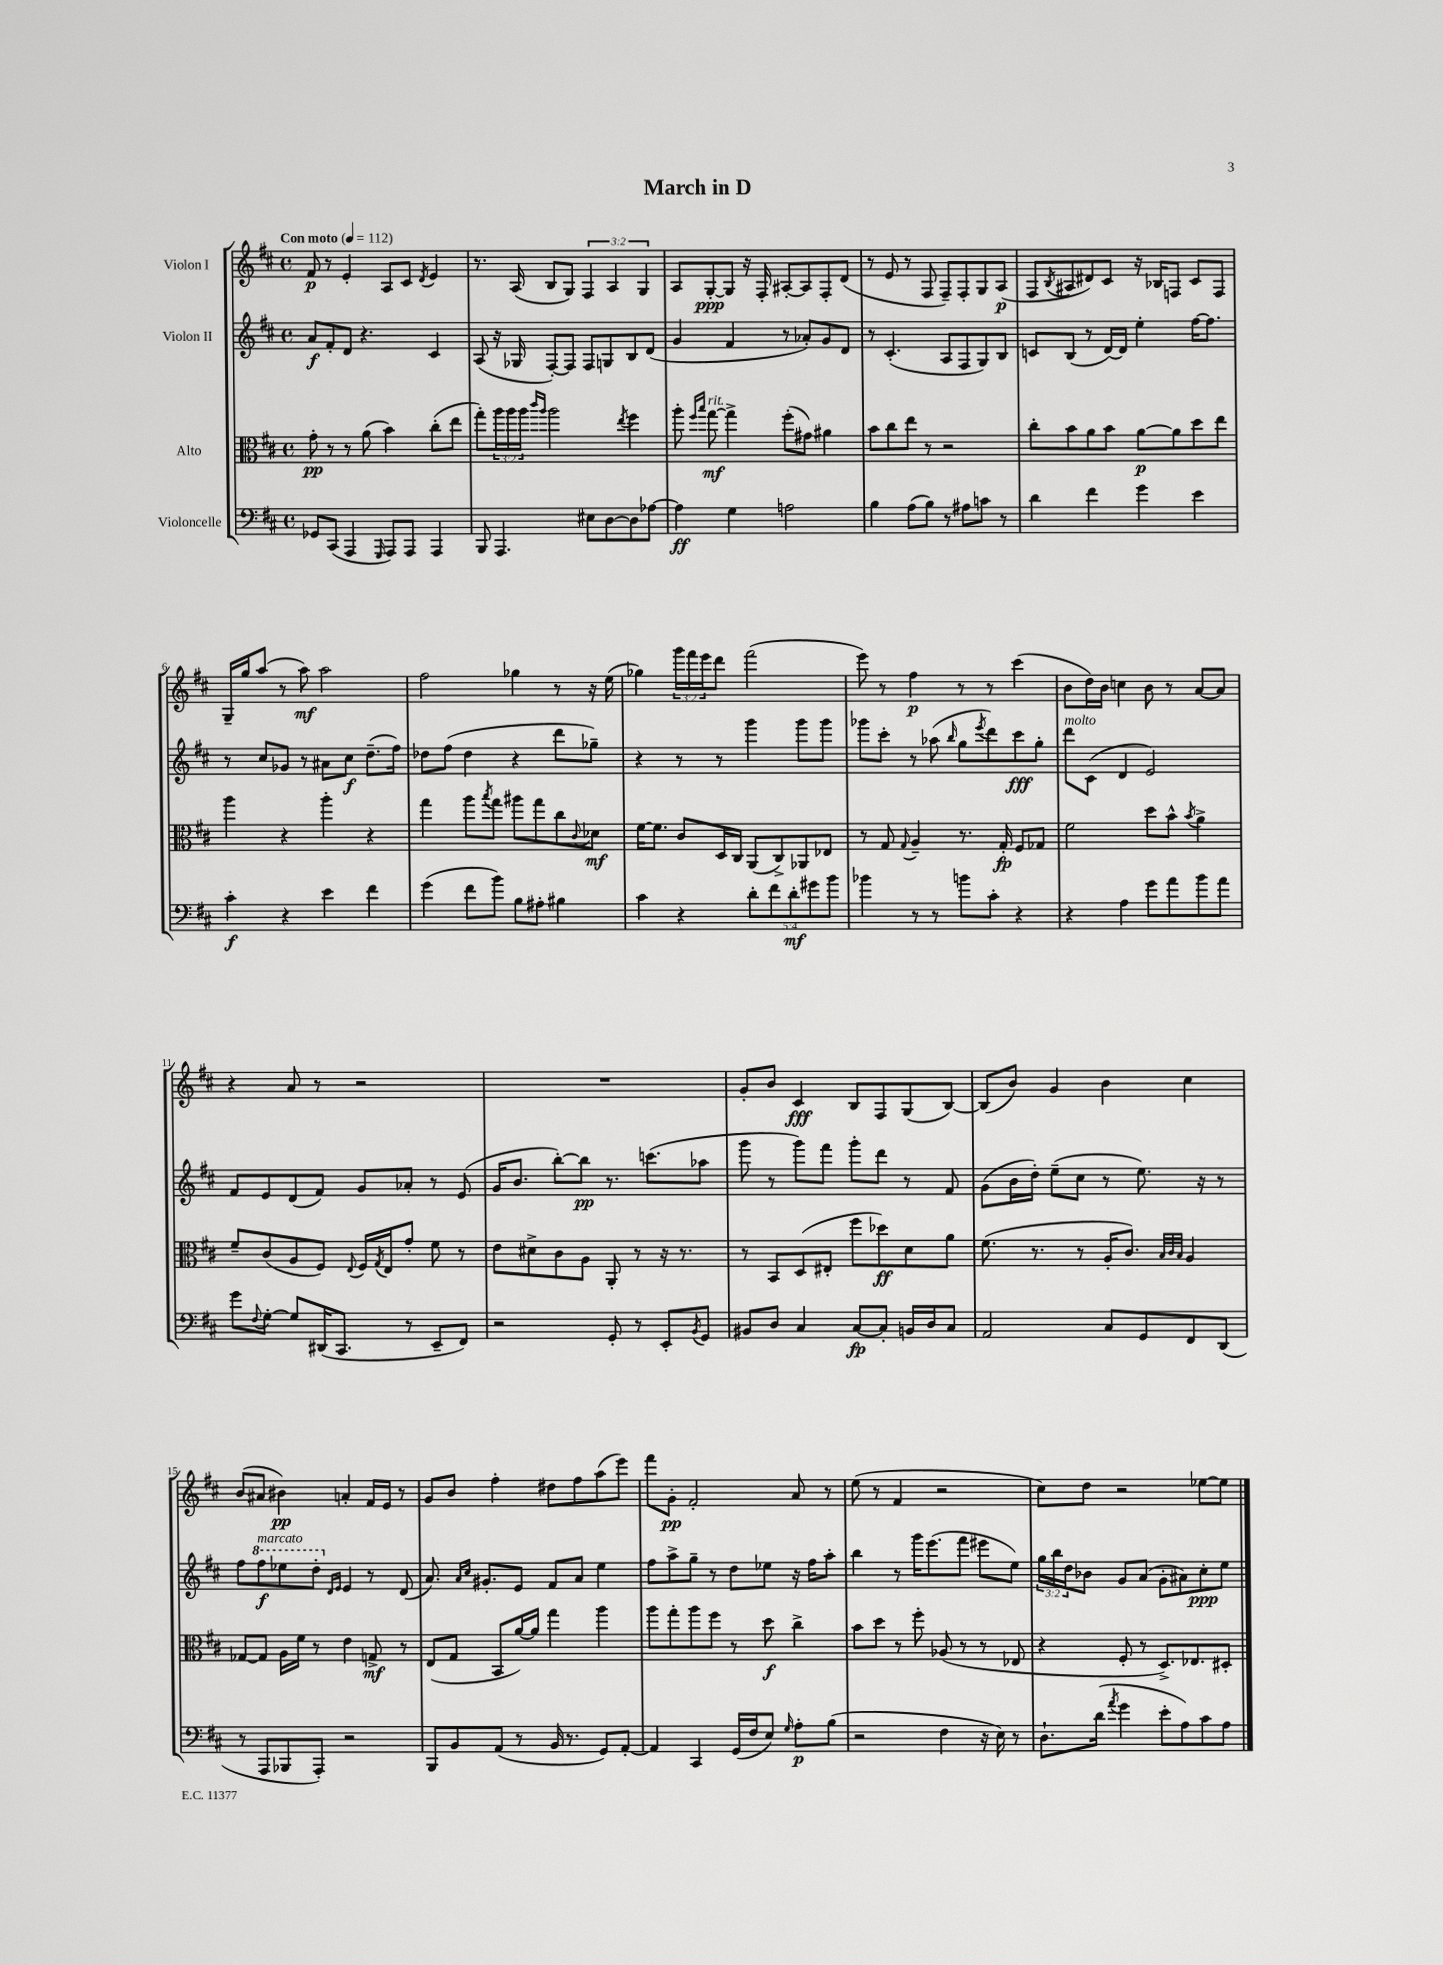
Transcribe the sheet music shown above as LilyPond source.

\header { title = "March in D" }
<<
\new StaffGroup <<
\new Staff = "s0" \with { instrumentName = "Violon I" } {
    \clef treble \key d \major \defaultTimeSignature \time 4/4 \override Staff.TupletNumber.text = #tuplet-number::calc-fraction-text \tempo "Con moto" 4 = 112
    fis'8\p r8 e'4-. a8 cis'8 \acciaccatura { d'8 } e'4 |
    r8. a16( b8 g8) \tuplet 3/2 { fis4 a4 g4 } |
    a8 g8~-.\ppp g8 r16 fis16-. ais8~-. ais8 fis8-. d'8( |
    r8 e'8 r8 fis8 fis8--) fis8-. g8 a8\p( |
    fis8 \acciaccatura { b8 } ais8 dis'8) cis'8 r16 bes16 f8 cis'8 f8 |
    g16-- g''16 a''8( r8 a''8\mf) a''2 |
    fis''2 ges''4 r8 r16 e''16( |
    ges''4) \tuplet 3/2 { g'''16 fis'''16 e'''16 } d'''8 fis'''2( |
    e'''8) r8 fis''4\p r8 r8 cis'''4( |
    b'8 d''16) b'16 c''4 b'8 r8 a'8~ a'8 |
    r4 a'8 r8 r2 |
    R1 |
    g'8-. b'8 cis'4\fff b8 fis8 g8( b8~) |
    b8( b'8) g'4 b'4 cis''4 |
    b'8( ais'8 bis'4\pp) a'4-. fis'16 e'16 r8 |
    g'8 b'8 fis''4-. dis''8 fis''8 a''8( e'''8) |
    fis'''8 g'8-.\pp fis'2-. a'8 r8 |
    e''8( r8 fis'4 r2 |
    cis''8) d''8 r2 ees''8~ ees''8 \bar "|." |
}
\new Staff = "s1" \with { instrumentName = "Violon II" } {
    \clef treble \key d \major \defaultTimeSignature \time 4/4 \override Staff.TupletNumber.text = #tuplet-number::calc-fraction-text
    a'8\f fis'8-. d'8 r4. cis'4 |
    a8( r16 ges16 fis8~-.) fis8 fis8 g8 b8 d'8( |
    g'4 fis'4 r8 aes'8-.) g'8 d'8 |
    r8 cis'4.-.( a8 fis8 g8) b8 |
    c'8 b8( r8 d'16~) d'16 e''4-. fis''16~ fis''8. |
    r8 cis''8 ges'8 r8 ais'8 cis''8\f d''8.--( fis''16) |
    des''8 fis''8( des''4 r4 d'''8 ges''8--) |
    r4 r8 r8 g'''4 g'''8 g'''8 |
    ges'''8 cis'''8-. r8 aes''8( \grace { b''16 } g''8 \acciaccatura { e'''8 } d'''8) cis'''8\fff g''8-. |
    d'''8^\markup { \italic "molto" } cis'8( d'4 e'2) |
    fis'8 e'8 d'8( fis'8) g'8 aes'8-. r8 e'8( |
    g'16 b'8. b''8~-.) b''8\pp r8. c'''8.( aes''8 |
    g'''8 r8 g'''8) fis'''8 g'''8-. d'''8 r8 fis'8 |
    g'8( b'16 d''16-.) e''8--( cis''8 r8 e''8.) r16 r8 |
    fis''8 \ottava #1 fis'''8\f^\markup { \italic "marcato" } ees'''8 d'''8-. \ottava #0 \grace { d'16 e'16 } e'4 r8 d'8( |
    a'8.) \grace { a'16 cis''16 } gis'8.-. e'8 fis'8 a'8 e''4 |
    fis''8 a''8-> g''8-- r8 d''8 ees''8 r16 fis''16 a''8-. |
    b''4 r8 g'''16 e'''8.( fis'''8 eis'''8 e''8) |
    \tuplet 3/2 { g''16 b''16 d''16 } bes'8 g'8 a'8( g'8-. ais'8) cis''8-.\ppp e''8 \bar "|." |
}
\new Staff = "s2" \with { instrumentName = "Alto" } {
    \clef alto \key d \major \defaultTimeSignature \time 4/4 \override Staff.TupletNumber.text = #tuplet-number::calc-fraction-text
    g'8-.\pp r8 r8 a'8( b'4) cis''8-.( e''8 |
    g''8-.) \tuplet 3/2 { a''16 a''16 a''16 } \grace { cis'''16 a''16 } a''2 \acciaccatura { e''8 } fis''4 |
    a''8-. \grace { fis''16 b''16 } g''8~\mf^\markup { \italic "rit." } g''4-> fis''8-.( gis'8) ais'4 |
    b'8 cis''8 e''8 r8 r2 |
    cis''8-. b'8 a'8 b'8 a'8~\p a'8 d''8 e''8 |
    a''4 r4 a''4-. r4 |
    g''4 a''8 \acciaccatura { b''8 } g''8 ais''8 g''8 cis''8 \appoggiatura { cis'8 } des'8\mf |
    fis'16~ fis'8. cis'8 d16 cis16 a,8( cis8->) aes,8 ees8 |
    r8 g8 \appoggiatura { g8 } a4-- r8. g16-.\fp fis8 ges8 |
    fis'2 d''8 b'8-^ \acciaccatura { b'8 } a'4-> |
    fis'8-- cis'8( a8 fis8) \appoggiatura { e8 } fis16 \acciaccatura { g8 } e16 g'8-. fis'8 r8 |
    e'8 dis'8-> cis'8 a8 a,8-. r8 r16 r8. |
    r8 b,8 d8( eis8-. fis''8 des''8\ff) d'8 a'8 |
    fis'8.( r8. r8 a16-. cis'8.) \grace { b32 cis'32 b32 } a4 |
    ges8~ ges8 a16 fis'16 r8 e'4 g8->\mf r8 |
    e8( g8 b,8 a'16~) a'16 g''4 a''4 |
    a''8 g''8-. a''8 fis''8 r8 d''8\f cis''4-> |
    b'8 d''8 r8 fis''8-. aes8( r8 r8 ees8 |
    r4 fis8-. r8 d8.->) ees8. dis8-. \bar "|." |
}
\new Staff = "s3" \with { instrumentName = "Violoncelle" } {
    \clef bass \key d \major \defaultTimeSignature \time 4/4 \override Staff.TupletNumber.text = #tuplet-number::calc-fraction-text
    ges,8 cis,8( a,,4 \grace { g,,16 } a,,8) a,,8 a,,4 |
    b,,8 a,,4. eis8 d8~ d8 aes8~ |
    aes4\ff g4 a2 |
    b4 a8( b8) r8 ais8 c'8 r8 |
    d'4 fis'4 g'4 e'4 |
    cis'4-.\f r4 e'4 fis'4 |
    g'4( fis'8 b'8) b8 ais8-. bis4 |
    cis'4 r4 \tuplet 5/4 { d'8-. fis'8 d'8-.\mf gis'8 b'8 } |
    bes'4 r8 r8 b'8 cis'8-. r4 |
    r4 a4 g'8 a'8 b'8 a'8 |
    g'8 \appoggiatura { fis8 } g8~-. g8 dis,16( cis,8. r8 e,8-- fis,8) |
    r2 g,8-. r8 e,8-. \acciaccatura { b,8 } g,8 |
    bis,8 d8 cis4 cis8~\fp cis8-. b,16 d16 cis8 |
    a,2 cis8 g,8 fis,8 d,8( |
    r8 a,,8 bes,,8 a,,8-.) r2 |
    b,,8 b,8 a,8( r8 b,16 r8. g,8) a,8~-. |
    a,4 cis,4 g,16( fis16 e8) \grace { g16 } a8-.\p b8( |
    r2 fis4 r16 e16) r8 |
    d8.-! d'16( \acciaccatura { a'8 } g'4 e'8-. a8) cis'8 a8 \bar "|." |
}
>>
>>
